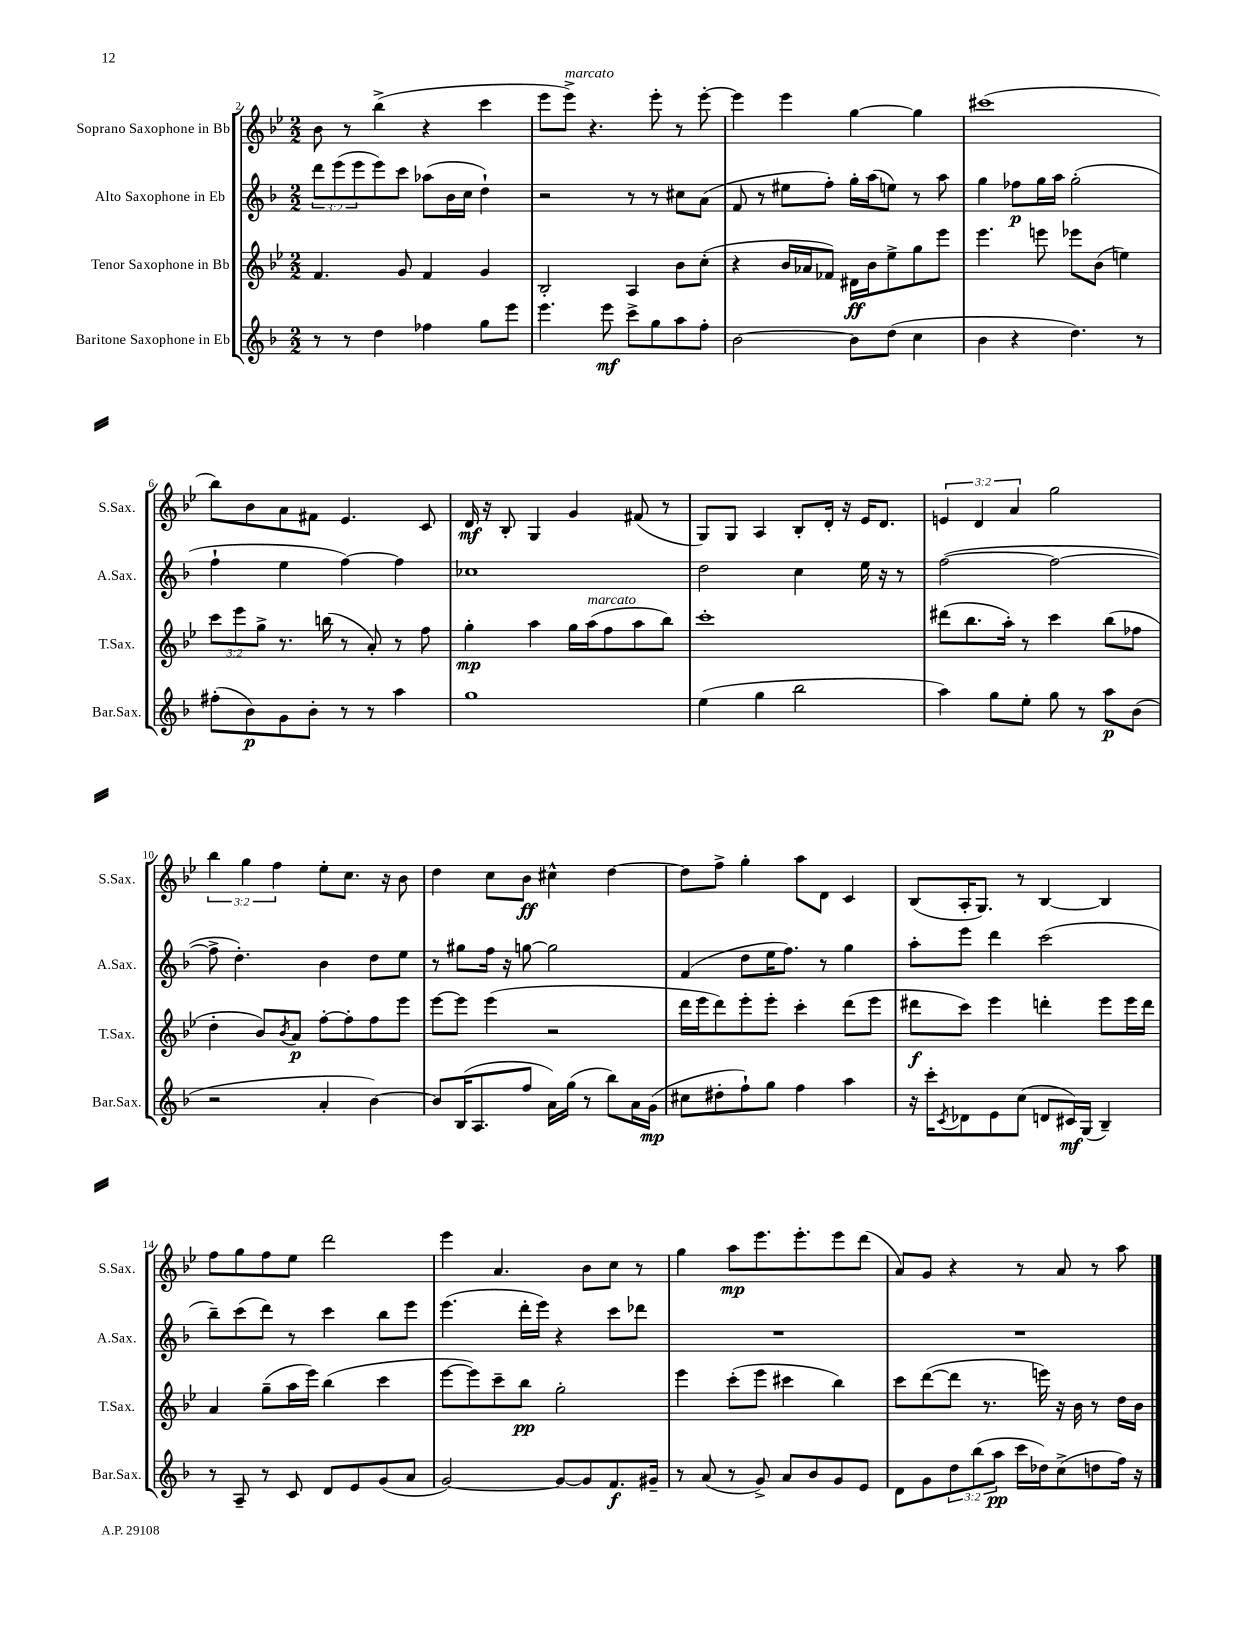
<<
\new StaffGroup <<
\new Staff = "s0" \with { instrumentName = "Soprano Saxophone in Bb" shortInstrumentName = "S.Sax." } {
    \clef treble \key bes \major \numericTimeSignature \time 2/2 \override Staff.TupletNumber.text = #tuplet-number::calc-fraction-text
    bes'8 r8 bes''4->( r4 c'''4 |
    ees'''8 ees'''8->^\markup { \italic "marcato" }) r4. ees'''8-. r8 ees'''8~-. |
    ees'''4 ees'''4 g''4~ g''4 |
    cis'''1( |
    bes''8) bes'8 a'8 fis'8 ees'4. c'8 |
    d'16\mf r16 bes8-. g4 g'4 fis'8( r8 |
    g8) g8 a4 bes8-. d'16-. r16 ees'16 d'8. |
    \tuplet 3/2 { e'4 d'4 a'4 } g''2 |
    \tuplet 3/2 { bes''4 g''4 f''4 } ees''8-. c''8. r16 bes'8 |
    d''4 c''8 bes'8\ff cis''4-^ d''4~ |
    d''8 f''8-> g''4-. a''8 d'8 c'4 |
    bes8( a16-. g8.) r8 bes4~ bes4 |
    f''8 g''8 f''8 ees''8 d'''2 |
    ees'''4 a'4. bes'8 c''8 r8 |
    g''4 a''8\mp ees'''8. ees'''8.-. ees'''8 d'''8( |
    a'8) g'8 r4 r8 a'8 r8 a''8 \bar "|." |
}
\new Staff = "s1" \with { instrumentName = "Alto Saxophone in Eb" shortInstrumentName = "A.Sax." } {
    \clef treble \key f \major \numericTimeSignature \time 2/2 \override Staff.TupletNumber.text = #tuplet-number::calc-fraction-text
    \tuplet 3/2 { d'''8 e'''8( e'''8 } e'''8) c'''8 aes''8( bes'16 c''16 d''4-!) |
    r2 r8 r8 cis''8 a'8( |
    f'8 r8 eis''8 f''8-.) g''16-. a''16( e''8) r8 a''8 |
    g''4 fes''8\p g''16 a''16 g''2-.( |
    f''4-! e''4 f''4~) f''4 |
    ces''1 |
    d''2 c''4 e''16 r16 r8 |
    f''2~( f''2~ |
    f''8-> d''4.-.) bes'4 d''8 e''8 |
    r8 gis''8 f''16 r16 g''8~ g''2 |
    f'4( d''8 e''16 f''8.) r8 g''4 |
    a''8-. e'''8 d'''4 c'''2( |
    bes''8--) c'''8( d'''8) r8 c'''4 bes''8 e'''8 |
    e'''4.( d'''16-. e'''16) r4 c'''8 des'''8 |
    R1 |
    R1 \bar "|." |
}
\new Staff = "s2" \with { instrumentName = "Tenor Saxophone in Bb" shortInstrumentName = "T.Sax." } {
    \clef treble \key bes \major \numericTimeSignature \time 2/2 \override Staff.TupletNumber.text = #tuplet-number::calc-fraction-text
    f'4. g'8 f'4 g'4 |
    bes2-. a4 bes'8 c''8-.( |
    r4 bes'16 aes'16 fes'8) dis'16\ff bes'16 ees''8-> g''8 ees'''8 |
    ees'''4. e'''8 ees'''8 bes'8( e''4) |
    \tuplet 3/2 { c'''8 ees'''8 g''8-> } r8. b''16( r8 a'8-.) r8 f''8 |
    g''4-.\mp a''4 g''16 a''16^\markup { \italic "marcato" }( f''8 a''8 bes''8) |
    c'''1-. |
    dis'''8( bes''8. a''16-.) r8 c'''4 bes''8( fes''8 |
    d''4-. bes'8) \acciaccatura { bes'8 } a'8\p f''8~-. f''8-. f''8 ees'''8 |
    ees'''8~ ees'''8 ees'''4( r2 |
    d'''16 ees'''16 d'''8) ees'''8-. ees'''8-. c'''4-. d'''8( ees'''8 |
    dis'''8\f c'''8) ees'''4 d'''4-. ees'''8 ees'''16 d'''16 |
    a'4 g''8--( a''16 ees'''16) bes''4( c'''4 |
    ees'''8~ ees'''8) c'''8-- bes''8\pp g''2-. |
    ees'''4 c'''8-.( ees'''8 cis'''4 bes''4) |
    c'''8 d'''8~( d'''8 r8. e'''16) r16 bes'16 r8 d''16 bes'16 \bar "|." |
}
\new Staff = "s3" \with { instrumentName = "Baritone Saxophone in Eb" shortInstrumentName = "Bar.Sax." } {
    \clef treble \key f \major \numericTimeSignature \time 2/2 \override Staff.TupletNumber.text = #tuplet-number::calc-fraction-text
    r8 r8 d''4 fes''4 g''8 e'''8 |
    e'''4. e'''8\mf c'''8-> g''8 a''8 f''8-. |
    bes'2~ bes'8 d''8( c''4 |
    bes'4 r4 d''4.) r8 |
    fis''8-.( bes'8\p) g'8 bes'8-. r8 r8 a''4 |
    g''1 |
    e''4( g''4 bes''2 |
    a''4) g''8 e''8-. g''8 r8 a''8\p bes'8( |
    r2 a'4-. bes'4~) |
    bes'8 bes16( a8. f''8 a'16) g''16( r8 bes''8) a'16 g'16\mp( |
    cis''8 dis''8-. f''8-!) g''8 f''4 a''4 |
    r16 c'''16-. \acciaccatura { c'8 } des'8 e'8 c''8( d'8 cis'16\mf) g16( bes4--) |
    r8 a8-- r8 c'8 d'8 e'8 g'8( a'8 |
    g'2~) g'8~ g'8 f'8.\f gis'16-- |
    r8 a'8( r8 g'8->) a'8 bes'8 g'8 e'8 |
    d'8 g'8 \tuplet 3/2 { d''8 bes''8( a''8\pp } c'''16 des''16) c''8->( d''8 f''16) r16 \bar "|." |
}
>>
>>
\layout { \context { \Score currentBarNumber = #2 } }
